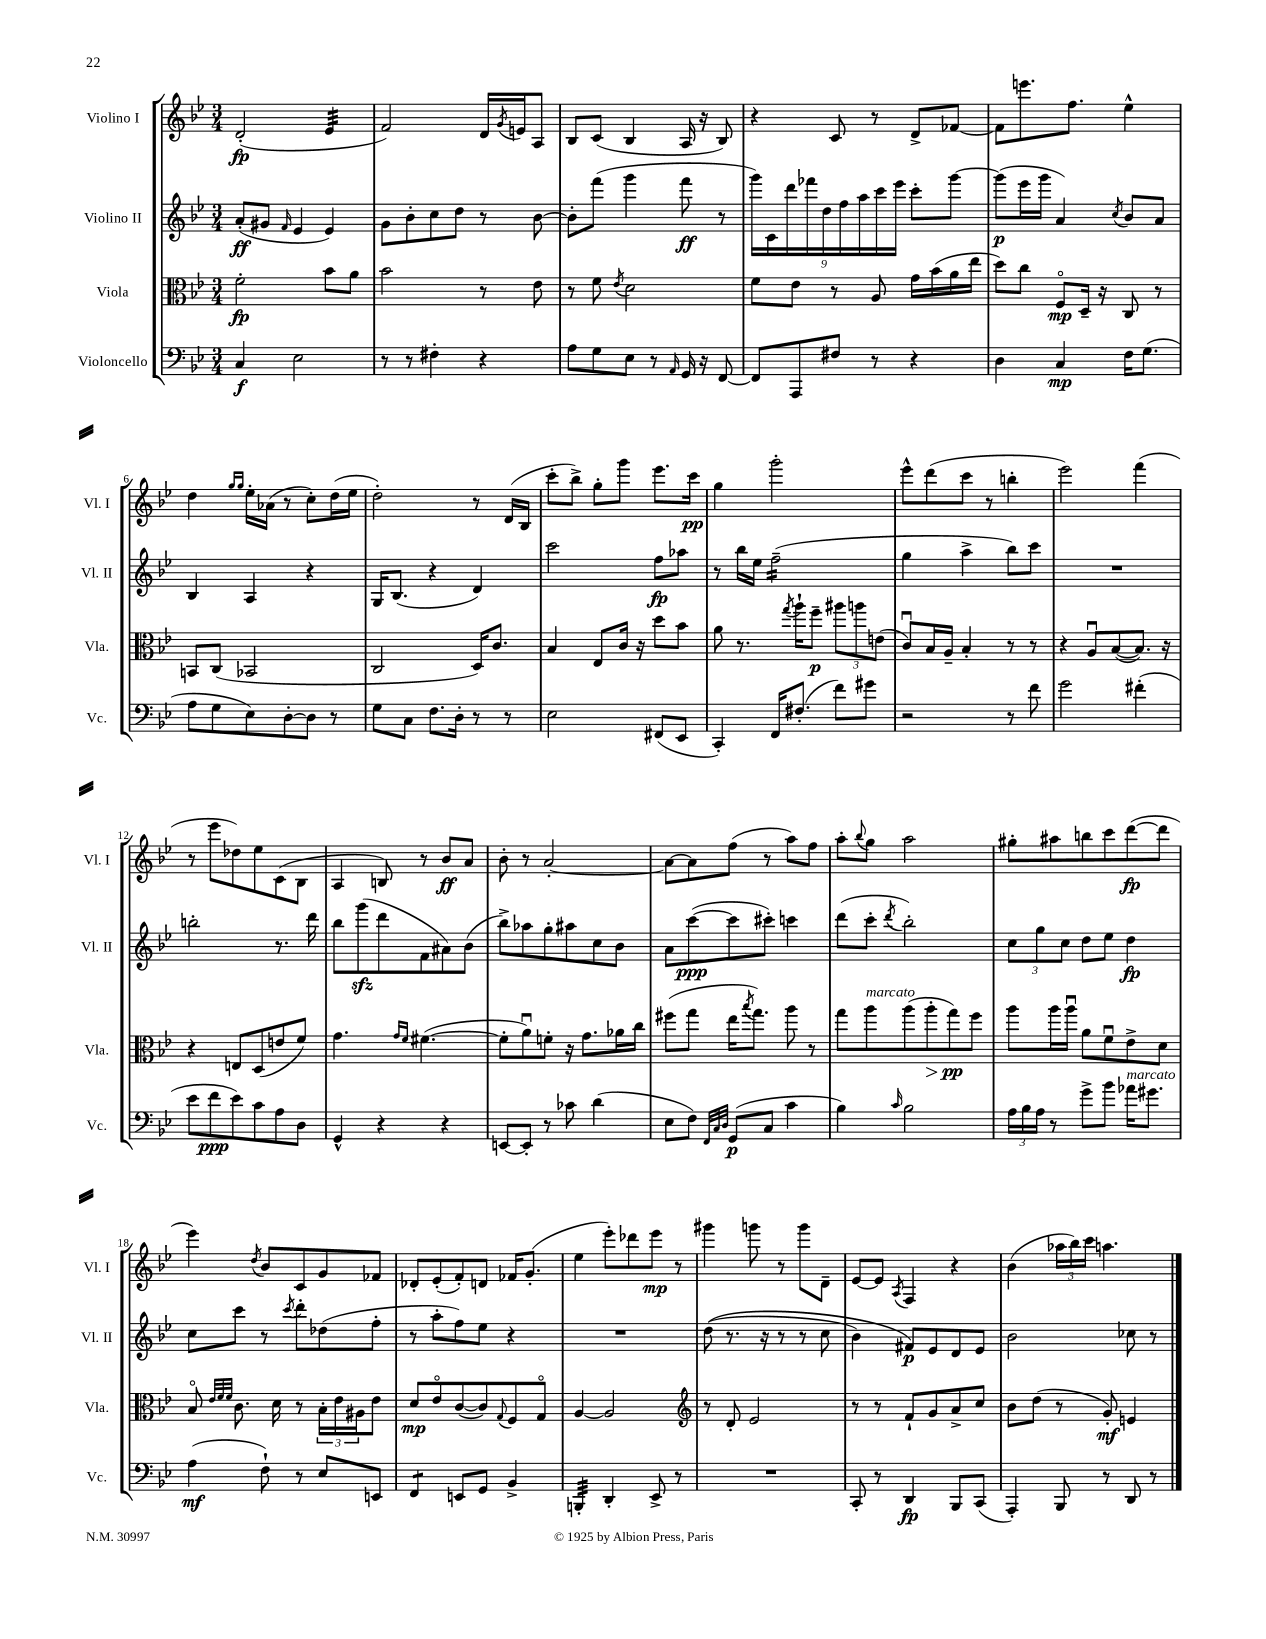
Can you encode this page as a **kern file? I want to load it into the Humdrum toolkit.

**kern	**kern	**kern	**kern
*staff4	*staff3	*staff2	*staff1
*clefF4	*clefC3	*clefG2	*clefG2
*k[b-e-]	*k[b-e-]	*k[b-e-]	*k[b-e-]
*M3/4	*M3/4	*M3/4	*M3/4
4C/	2f'\	(8a'/L	(2d'/
.	.	8g#/J	.
.	.	16qqf/	.
2E-\	.	4e-/	.
.	8b-\L	4e-/)	4e-/
.	8a\J	.	.
=	=	=	=
8r	2b-\	8g\L	2f/)
8r	.	8b-'\	.
4F#'\	.	8cc\	.
.	.	8dd\J	.
4r	8r	8r	16d/LL
.	.	.	8qg/
.	.	.	16e/J
.	8e-\	[8b-\	8A/J
=	=	=	=
8A\L	8r	8b-'\]L	8B-/L
8G\	8f\	(8fff\J	(8c/J
.	8qe-/	.	.
8E-\J	2d\	4ggg\	4B-/
8r	.	.	.
16qqAA/	.	.	.
16GG/	.	8fff\	16A/
16r	.	.	16r
[8FF/	.	8r	8B-/)
=	=	=	=
8FF/]L	8f\L	18ggg\LL)	4r
.	.	18c\	.
.	.	18ddd\	.
8AAA/	8e-\J	.	.
.	.	18fff-\	.
.	.	18dd\	.
8F#/J	8r	.	8c/
.	.	18ff\	.
.	.	18aa\	.
8r	8A/	.	8r
.	.	18ccc\	.
.	.	18eee-\JJ	.
4r	16g\LL	8ccc'\L	8d^/L
.	(16b-\	.	.
.	16a\	[8ggg\J	[8f-/J
.	16ee-\JJ	.	.
=	=	=	=
4D\	8dd\L)	(8ggg\]L	8f-\]L
.	8cc\J	16eee-\L	8.eee\
.	.	16ggg\JJ	.
4C/	8Fo/L	4a/)	.
.	.	.	8.ff\J
.	16D~/Jk	.	.
.	16r	.	.
.	.	8qcc/	.
16F\LK	8C/	8b-/L	4ee-^^\
(8.G\J	.	.	.
.	8r	8a/J	.
=	=	=	=
8A\L	8BB/L	4B-/	4dd\
8G\	(8C/J	.	.
.	.	.	16qqgg/LL
.	.	.	16qqgg/JJ
8E-\)	2BB-/	4A/	16ee-'\LL
.	.	.	(16a-\JJ
[8D'\	.	.	8r
8D\]J	.	4r	8cc'\L)
8r	.	.	(16dd\L
.	.	.	16ee-\JJ
=	=	=	=
8G\L	2C/	16G/LK	2dd'\)
.	.	(8.B-/J	.
8C\J	.	.	.
8.F\L	.	4r	.
16D'\Jk	.	.	.
8r	16D/LK)	4d/)	8r
.	8.c/J	.	.
8r	.	.	(16d/LL
.	.	.	16B-/JJ
=	=	=	=
2E-\	4B-/	2ccc\	8ccc'\L
.	.	.	8bb-^\J)
.	8E-/L	.	8gg'\L
.	16c/Jk	.	8ggg\J
.	16r	.	.
(8FF#/L	8dd\L	8ff\L	8.eee-\L
8EE-/J	8b-\J	8aa-\J	.
.	.	.	16ccc\Jk
=	=	=	=
4CC'/)	8a\	8r	4gg\
.	8.r	16bb-\LL	.
.	.	16ee-\JJ	.
16FF/LK	.	(2ff~\	2ggg'\
.	8qgg/	.	.
(8.F#'/J	16aa`\LK	.	.
.	8ff~\J	.	.
8f\L)	12aa#\L	.	.
.	12aa\	.	.
8g#\J	.	.	.
.	(12e\J	.	.
=	=	=	=
2r	8cu/L)	4gg\	8eee-^^\L
.	16B-/L	.	(8ddd\
.	16A~/JJ	.	.
.	4B-'/	4aa^\	8ccc\J
.	.	.	8r
8r	8r	8bb-\L)	4bb'\
8f\	8r	8ccc\J	.
=	=	=	=
2g\	4r	2.r	2eee-\)
.	8Au/L	.	.
.	([8B-/	.	.
(4f#'\	8.B-/]J)	.	(4fff\
.	16r	.	.
=	=	=	=
8e-\L	4r	2bb'\	8r
8f\	.	.	8eee-\L
8e-\)	8E/L	.	8dd-\)
8c\	(8D/	.	8ee-\
8A\	8e/	8.r	(8c\
8D\J	8f/J)	.	8B-\J
.	.	16ddd\	.
=	=	=	=
4GG^^/	4.g\	8bb-\L	4A/
.	.	(8ggg\	.
4r	.	8ddd\	8B/)
.	16qqg/LL	.	.
.	16qqf/JJ	.	.
.	([4.f#\	8f\	8r
4r	.	8a#\)	8b-/L
.	.	(8b-\J	8a/J
=	=	=	=
[8EE/L	8f#'\]L	8bb-^\L)	8b-'\
8EE'/]J	8au\)	8aa-\	8r
8r	8f'\J	8gg'\	[2a'/
8c-\	16r	8aa#\	.
.	8.g\L	.	.
(4d\	.	8cc\	.
.	16a-\L	8b-\J	.
.	16cc\JJ	.	.
=	=	=	=
8E-\L	(8ff#\L	8a\L	8a\_L
8F\J)	8gg\J	([8ccc\	8a\]
32qqFF/LLL	.	.	.
32qqC/	.	.	.
32qqD/JJJ	.	.	.
(8GG/L	16ee-\LK	8ccc\]	(8ff\J
.	8qbb-/	.	.
.	8.gg\J)	.	.
8C/J	.	8ccc#'\J)	8r
4c\	8aa\	4ccc\	8aa\L)
.	8r	.	8ff\J
=	=	=	=
4B-\)	8gg\L	(8ddd\L	8aa'\L
.	.	.	8qqbb-/
.	8aa\	8ccc'\J	8gg\J
16qqc/	.	8qddd/	.
2B-\	(8aa\	2bb-'\)	2aa\
.	8aa'\	.	.
.	8gg\)	.	.
.	8ff\J	.	.
=	=	=	=
24A\LL	8aa\L	12cc\L	8gg#'\L
24B-\	.	.	.
24A\JJ	.	12gg\	.
8r	16aa\L	.	8aa#\
.	.	12cc\J	.
.	16aau\JJ	.	.
8g^\L	8a\L	8dd\L	8bb\
8b-\J	8fu\	8ee-\J	8ccc\
16a-\LK	8e-^\	4dd\	([8ddd\
8.g#\J	.	.	.
.	8d\J	.	8ddd\]J
=	=	=	=
(4A\	8B-o/	8cc\L	4eee-\)
.	32qqe-/LLL	.	.
.	32qqf/	.	.
.	32qqf/JJJ	.	.
.	8.c\	8ccc\J	.
.	.	.	8qdd/
8F`\)	.	8r	8b-/L
.	16d\	.	.
.	.	8qccc/	.
8r	8r	8ddd'\L	8c/
8E-/L	24B-'\LL	(8dd-\	8g/
.	24e-\	.	.
.	24A#\J	.	.
8EE/J	8e-\J	8ff'\J	8f-/J
=	=	=	=
4FF/	8d/L	8r	8d-'/L
.	8e-o/	8aa'\L	(8e-'/
8EE/L	([8c/	8ff\)	8f'/)
8GG/J	8c/])	8ee-\J	8d/J
.	8qqG/	.	.
4BB-^/	8F/	4r	16f-/LK
.	.	.	(8.g'/J
.	8Go/J	.	.
=	=	=	=
4BBB'/	[4A/	2.r	4ee-\
4DD'/	2A/]	.	8eee-'\L)
.	.	.	8ddd-\
8EE-^/	.	.	8eee-\J
8r	.	.	8r
=	=	=	=
*	*clefG2	*	*
2.r	8r	&((8dd\	4ggg#\
.	8d'/	8.r	.
.	2e-/	.	8ggg\
.	.	16r	.
.	.	8r	8r
.	.	8r	8ggg\L
.	.	8cc\	8d~\J
=	=	=	=
8CC'/	8r	4b-\)	[8e-/L
8r	8r	.	8e-/]J
.	.	.	8qA/
4DD/	8f`/L	8f#/L&)	4F/
.	8g/	8e-/	.
8BBB-/L	8a^/	8d/	4r
(8CC/J	8cc/J	8e-/J	.
=	=	=	=
4AAA'/)	8b-\L	2b-\	(4b-\
.	(8dd\J	.	.
8BBB-/	8r	.	24aa-\LL
.	.	.	24bb-\)
.	.	.	24ccc\JJ
8r	8g'/)	.	4.aa\
8DD/	4e/	8cc-\	.
8r	.	8r	.
==	==	==	==
*-	*-	*-	*-
